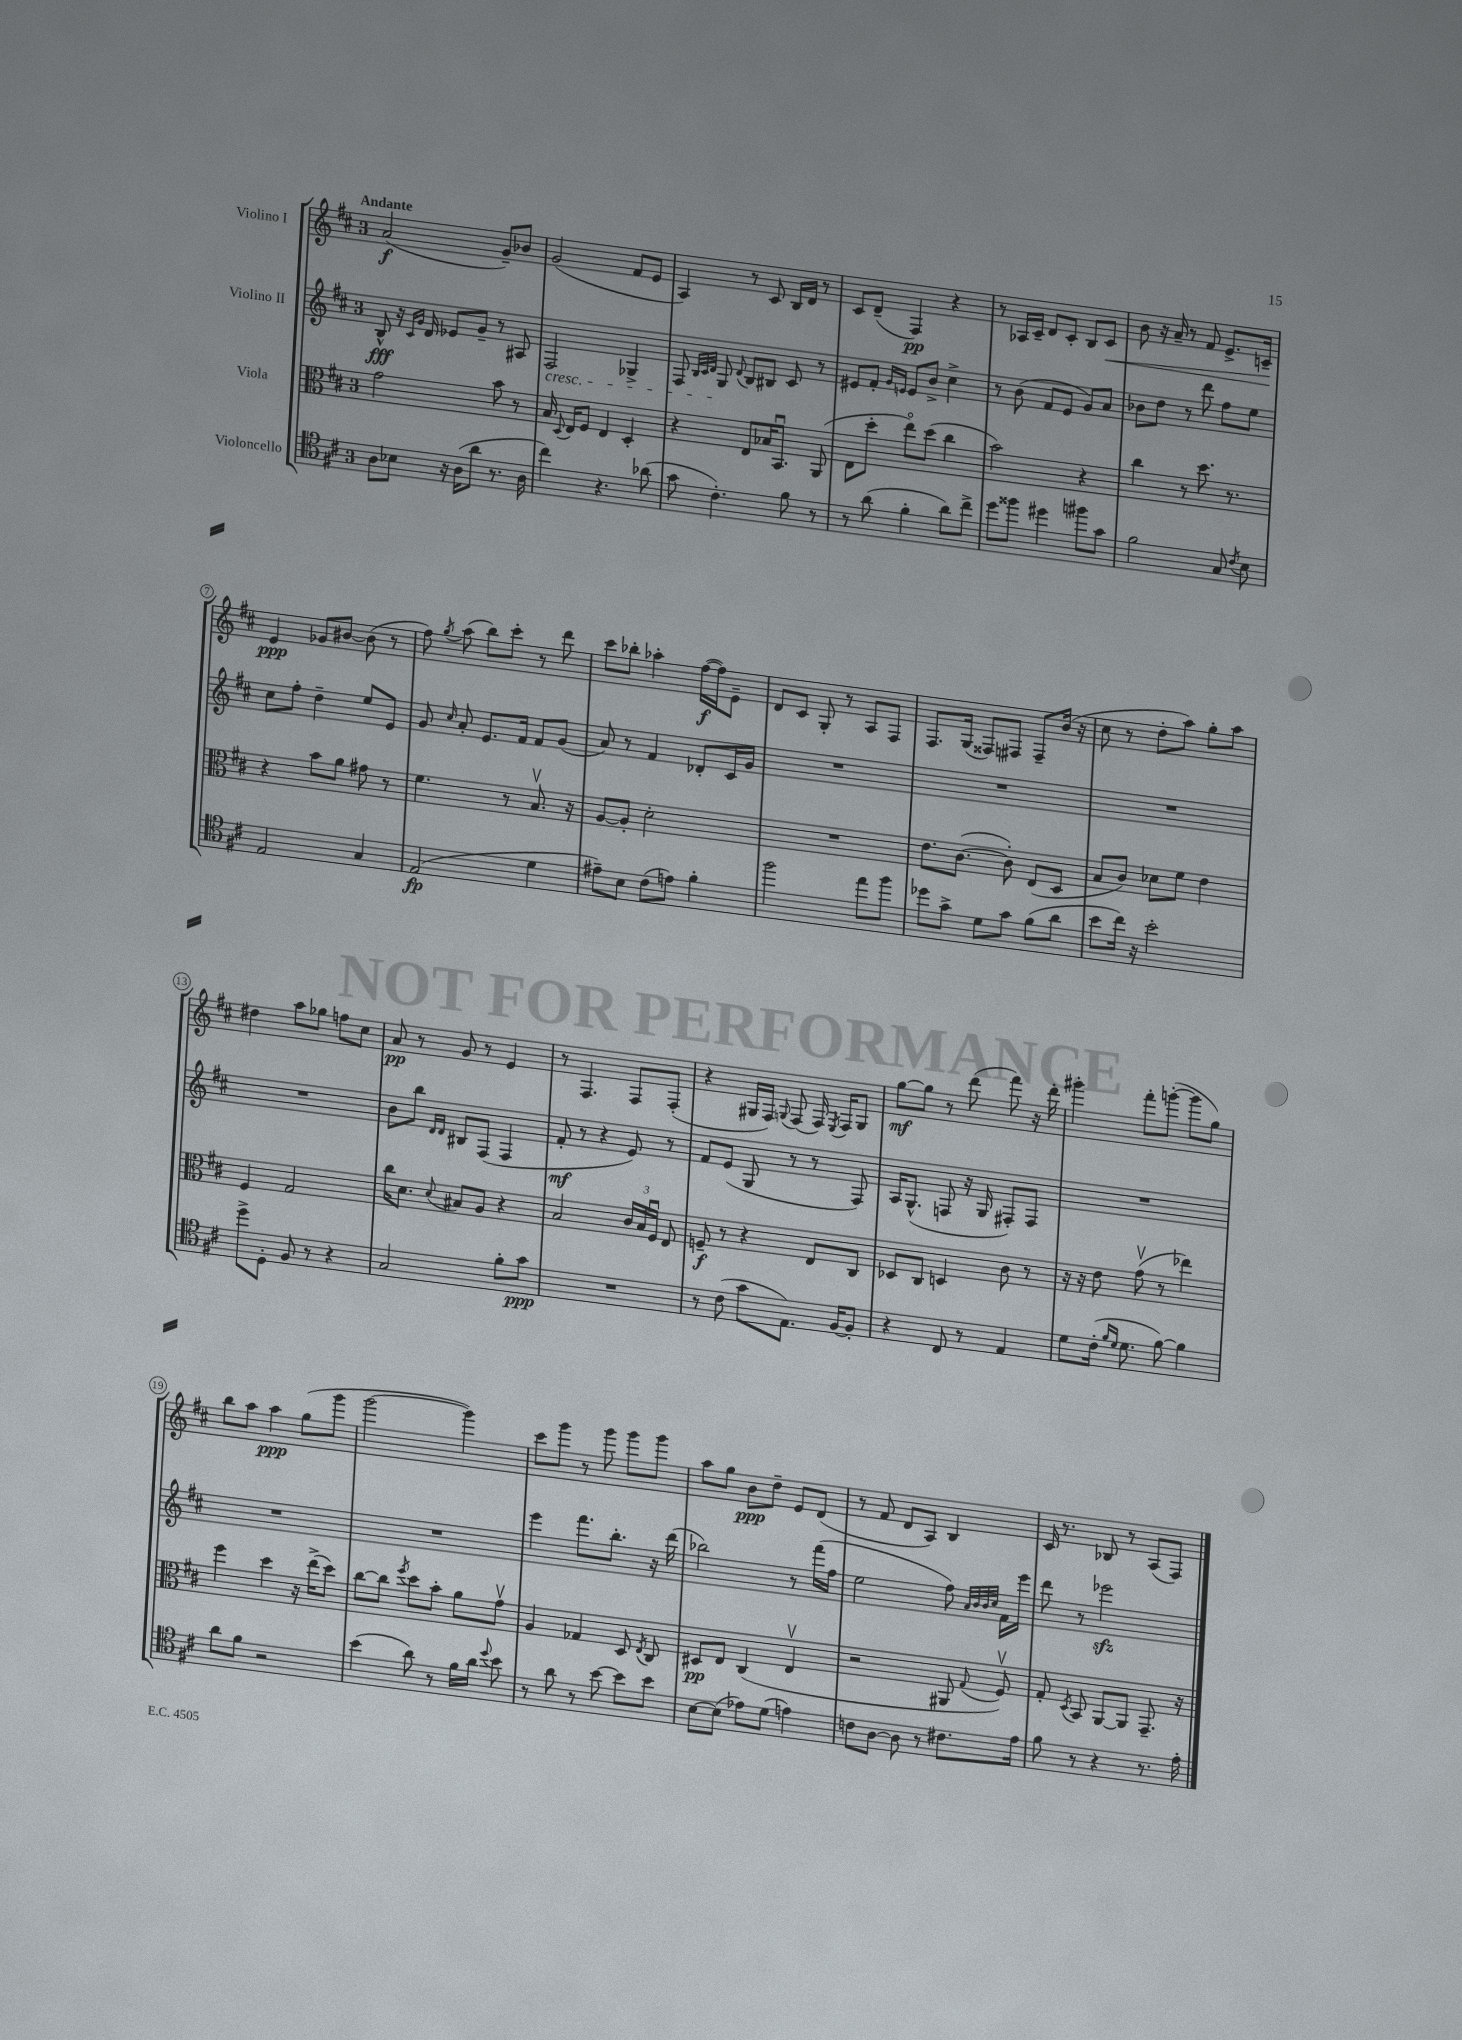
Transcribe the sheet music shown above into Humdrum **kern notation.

**kern	**kern	**kern	**kern
*staff4	*staff3	*staff2	*staff1
*clefC4	*clefC3	*clefG2	*clefG2
*k[f#c#]	*k[f#c#]	*k[f#c#]	*k[f#c#]
*M3/4	*M3/4	*M3/4	*M3/4
8A	2g	8B^^	(2a
8B-	.	16r	.
.	.	16qqc#	.
.	.	16qqg	.
.	.	16d	.
16r	.	8e-	.
(16A	.	.	.
8a	.	8g~	.
8.r	8b	8r	8g~)
.	8r	8A#	8b-
16A	.	.	.
=	=	=	=
4cc#)	16B	2F#	(2g
.	8qqD	.	.
.	16E	.	.
.	8F#	.	.
4.r	4E	.	.
.	4D'	4G-^	8f#
(8a-	.	.	8e
=	=	=	=
8g	4r	8F#	4A)
.	.	32qqB	.
.	.	32qqc#	.
.	.	32qqd	.
4.c#')	.	8G	.
.	.	8qqd	.
.	8E	8B	8r
.	16B-	8B#	8c#
.	8.BBu	.	.
8f#	.	8c#	16B
.	.	.	16d
8r	(8AA	8r	8r
=	=	=	=
8r	8E	8e#	8c#
(8a	8dd'	8f#'	(8d~
.	.	16qqg	.
.	.	16qqe	.
4f#'	8eeo)	8e	4F#)
.	(8dd	8b^	.
8a)	4cc#	4cc#^	4r
8cc#^	.	.	.
=	=	=	=
8dd	2b)	8r	8r
8ff##	.	(8b	16A-
.	.	.	16c#~
4dd#	.	8f#	8d
.	.	8e	8c#'
8ff#	4r	8g)	8B
8g	.	8a	8c#
=	=	=	=
2f#	4cc#	8b-	8b
.	.	8dd	16r
.	.	.	16a~
.	8r	8r	8r
.	8.dd	8ddd	8f#
8G	.	8ff#	8.e^
.	8.r	.	.
8qc#	.	.	.
8B	.	8ee	.
.	.	.	16c~
=	=	=	=
2E	4r	8cc#	4e
.	.	8ff#'	.
.	8b	4dd~	8g-
.	8a	.	[8b#
4G	8g#	8ee	(8b#]
.	8r	8e	8r
=	=	=	=
(2E	4.f#	8g	8ff#)
.	.	16qqcc#	8qgg
.	.	8a'	(8aa
.	.	8.e	8bb)
.	8r	.	8ccc#'
.	.	16f#	.
4d	8.Bv	8f#	8r
.	.	(8g	8ddd
.	16r	.	.
=	=	=	=
8e#~)	[8A	8a)	8ccc#
8B	8A']	8r	8bb-'
(8c#	2d'	4f#	4aa-'
8e)	.	.	.
4f#'	.	8d-'	([16ff#
.	.	.	16ff#])
.	.	16c#	8e~
.	.	16g	.
=	=	=	=
2ff#	2.r	2.r	8d
.	.	.	8c#
.	.	.	8G'
.	.	.	8r
8ee	.	.	8A
8ff#	.	.	8F#
=	=	=	=
8dd-	8.e	2.r	8.F#
8g^	.	.	.
.	([8.c#	.	(16G
8d	.	.	8F##)
8g	8c#'])	.	8F#
(8f#	(8E	.	8F#~
8a	8D	.	(16b
.	.	.	16r
=	=	=	=
8b	8B	2.r	8cc#
16cc#)	8c#)	.	8r
16r	.	.	.
2b'	8d-	.	8dd'
.	8f#	.	8aa)
.	4e	.	8gg'
.	.	.	8aa
=	=	=	=
8dd^	4F#	2.r	4dd#
8D'	.	.	.
8F#	2G	.	8aa
8r	.	.	8gg-
4r	.	.	8ff
.	.	.	8cc#
=	=	=	=
2G	16cc#	8b	8a
.	8.d	.	.
.	.	8bb	8r
.	.	16qqd	.
.	8qqd	16qqd	.
.	8B#	8B#	8g
.	8A	(8F#	8r
8f#'	4r	4F#	4e
8g	.	.	.
=	=	=	=
2.r	2B	8f#'	8r
.	.	8r	4.F#
.	.	4r	.
.	24c#	8e)	8F#
.	24B	.	.
.	24F#u	.	.
.	8E	8r	(8F#'
=	=	=	=
8r	8F~	8f#	4r
(8c#	8r	(8e	.
8g	4r	8G	16G#
.	.	.	16F#)
.	.	.	8qqG
8.E)	.	8r	(8F#
.	8E	8r	16F#)
.	.	.	8qE
[16F#	.	.	16F#
8F#']	8C#	8F#)	8G
=	=	=	=
4r	8D-	16A	[8gg
.	.	(8.G^^	.
.	8C#	.	8gg]
8C#	4D	8F	8r
8r	.	16r	(8ddd
.	.	16G	.
4E	8c#	8F#')	8fff#)
.	8r	8F#	16r
.	.	.	16ddd'
=	=	=	=
8d	16r	2.r	4ggg#'
.	16r	.	.
(16c#'	8e	.	.
16qqf#	.	.	.
16qqd	.	.	.
8.d	.	.	.
.	(8gv	.	8fff#'
[8f#)	8r	.	([8ggg'
4f#]	4ee-)	.	8ggg]
.	.	.	8gg)
=	=	=	=
8a	4ff#	2.r	8bb
8f#	.	.	8aa
2r	4dd	.	4aa
.	16r	.	(8gg
.	(16ee^	.	.
.	8dd)	.	8ggg
=	=	=	=
(4b	[8cc#	2.r	[2ggg
.	8cc#]	.	.
.	8qff#	.	.
8a)	8dd	.	.
8r	8b'	.	.
16f#	8a	.	4ggg])
16a	.	.	.
8qqdd	.	.	.
8b	8gv	.	.
=	=	=	=
8r	4A	4eee	8ccc#
8a	.	.	8ggg
8r	4G-	8.fff#	8r
[8b	.	.	8ggg
.	.	8.bb'	.
8b]	8D	.	8ggg
.	8qE	.	.
8b	8C#	16r	8ggg
.	.	(16ddd	.
=	=	=	=
[8B	8D#	2bb-)	8aa
(8B]	8E	.	8gg
8e-)	(4C#	.	8b
(8d	.	.	8dd~
4e)	4Ev	8r	8e
.	.	(16fff#	(8d
.	.	16ff#	.
=	=	=	=
8c	2r	2ee	8r
[8A	.	.	8f#
8A]	.	.	8d
8r	.	.	8A)
8.c#	8AA#	8ff#)	4B
.	.	32qqa	.
.	.	32qqb	.
.	.	32qqb	.
.	8qqG	32qqcc#	.
.	8F#v)	16f#	.
16e	.	16eee	.
=	=	=	=
8f#	8G'	8ddd	16c#
.	.	.	8.r
.	8qD	.	.
8r	8BB	8r	.
4r	[8AA	2eee-	8B-
.	8AA]	.	8r
8.r	8.GG~	.	(8A
.	.	.	8F#)
16e'	16r	.	.
==	==	==	==
*-	*-	*-	*-
